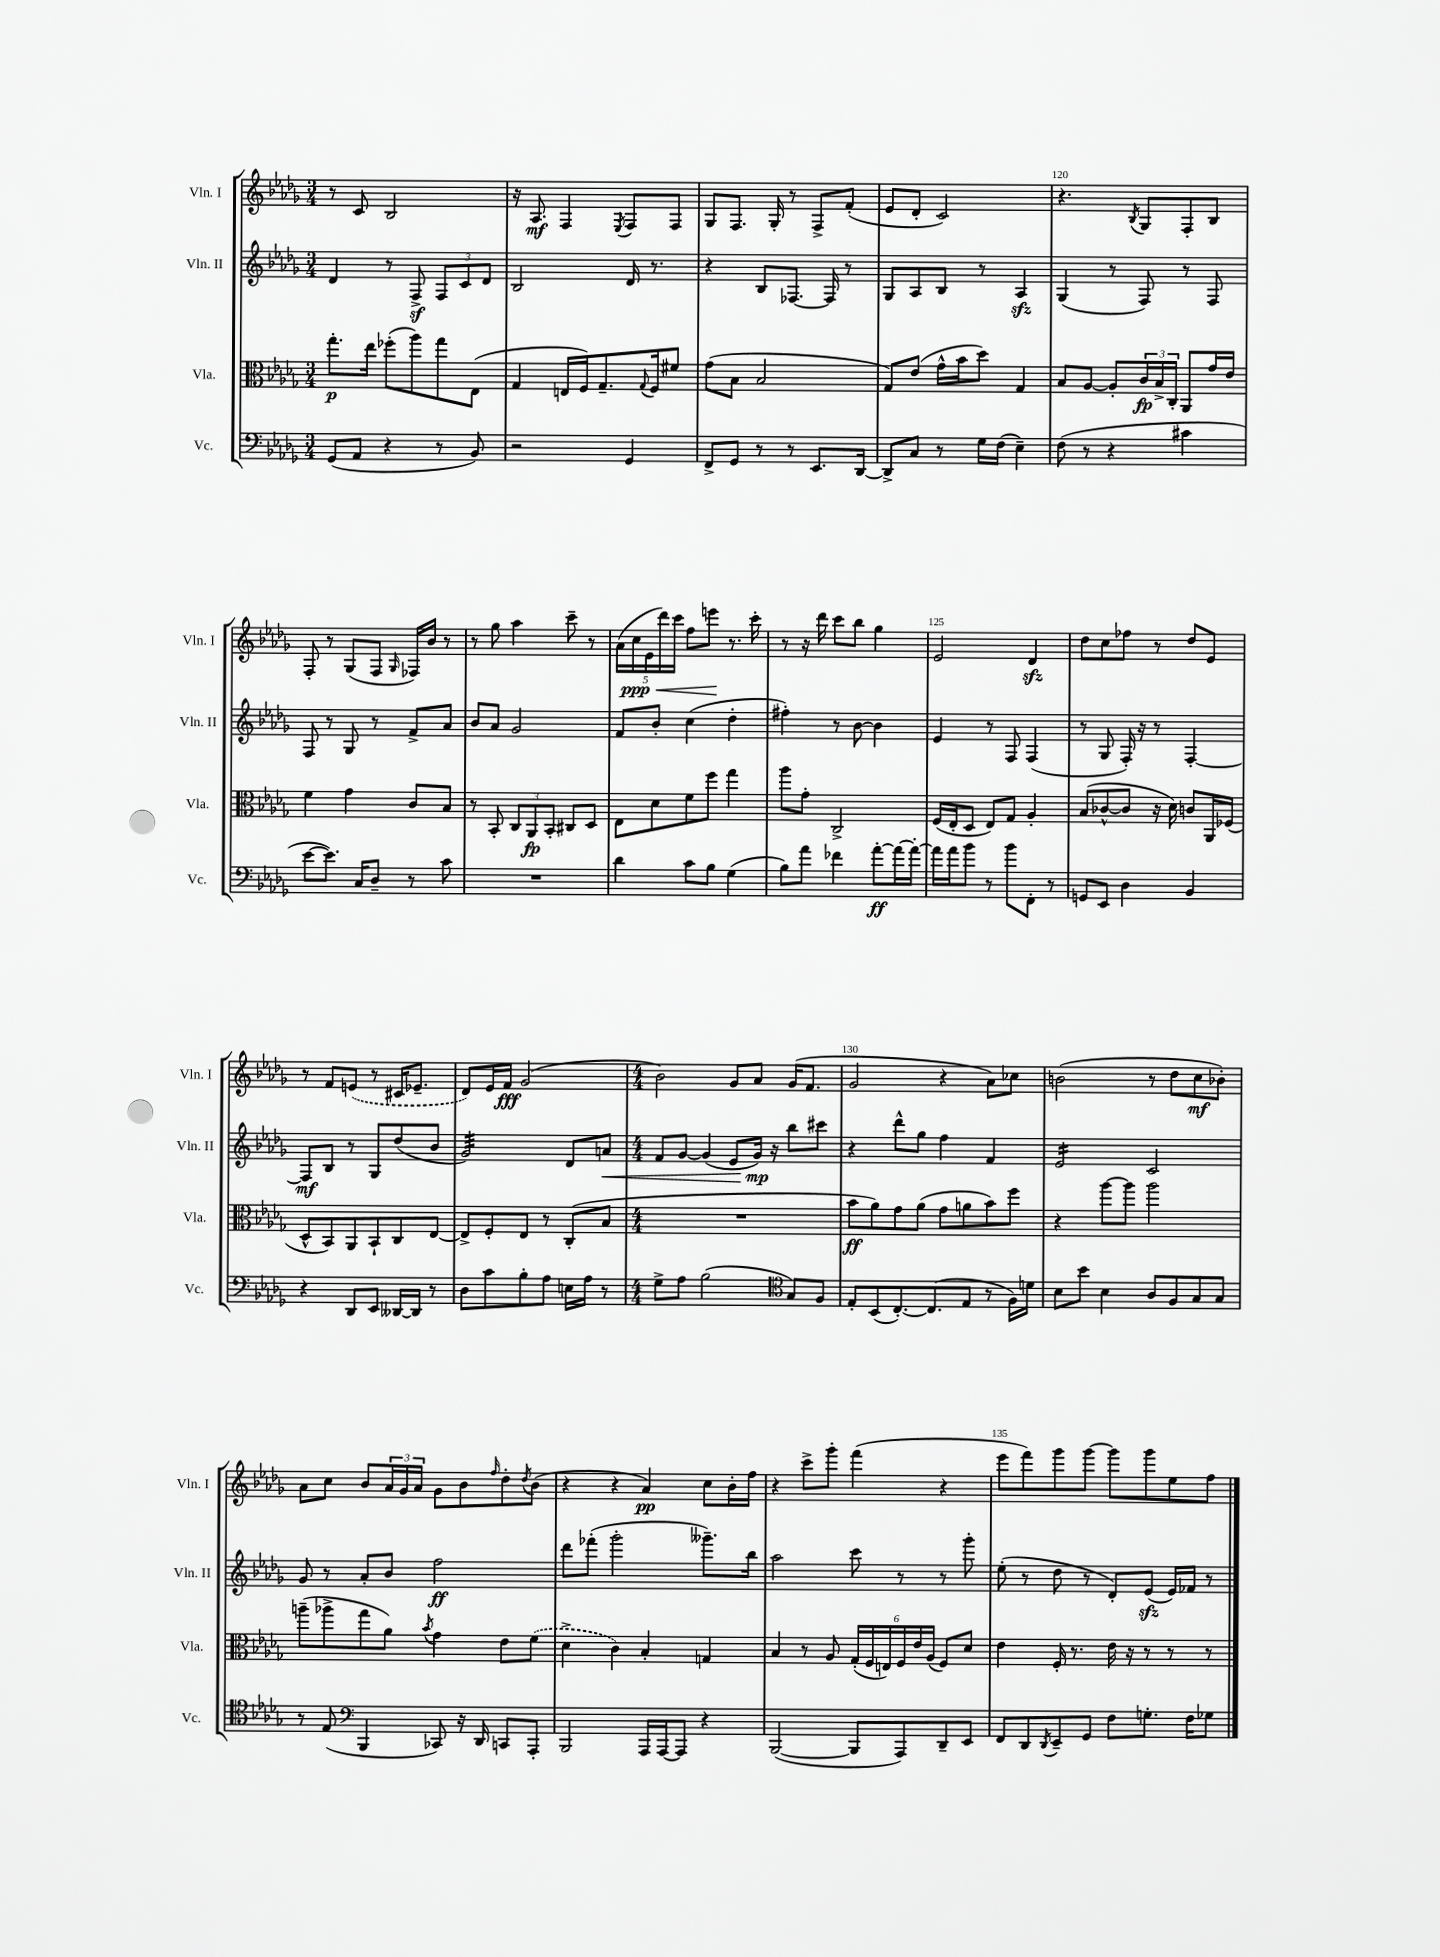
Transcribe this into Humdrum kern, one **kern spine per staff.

**kern	**kern	**kern	**kern
*staff4	*staff3	*staff2	*staff1
*clefF4	*clefC3	*clefG2	*clefG2
*k[b-e-a-d-g-]	*k[b-e-a-d-g-]	*k[b-e-a-d-g-]	*k[b-e-a-d-g-]
*M3/4	*M3/4	*M3/4	*M3/4
(8GG-	8.gg-'	4d-	8r
8AA-	.	.	8c
.	16ee-	.	.
4r	(8ff-'	8r	2B-
.	8aa-)	8F^	.
8r	8gg-	12F	.
.	.	12c	.
8BB-)	(8E-	.	.
.	.	12d-	.
=	=	=	=
2r	4G-	2B-	16r
.	.	.	8.A-
.	16E	.	4F
.	16F)	.	.
.	8.G-~	.	.
.	.	.	8qE-
4GG-	.	16d-	8F
.	8qqG-	.	.
.	16F	8.r	.
.	8f#	.	8F
=	=	=	=
8FF^	(8g-	4r	8G-
8GG-	8B-	.	8.F
8r	2B-	8B-	.
.	.	.	16G-'
8r	.	[8.F-	8r
8.EE-	.	.	8F^
.	.	16F-]	.
.	.	8r	(8f'
[16DD-	.	.	.
=	=	=	=
8DD-^]	8G-)	8G-	8e-
8C	(8e-	8A-	8d-'
8r	16g-^^	8B-	2c)
.	16b-	.	.
16G-	8dd-)	8r	.
(16F	.	.	.
4E-~)	4G-	4A-	.
=	=	=	=
(8F	8B-	(4G-	4.r
8r	[8A-	.	.
4r	8A-']	8r	.
.	.	.	8qB-
.	24c	8F)	8G-
.	24B-^	.	.
.	24C'	.	.
4c#	8AA-	8r	8F'
.	16g-	8F	8B-
.	16e-	.	.
=	=	=	=
[8e-	4f	8F	8F'
8.e-])	.	8r	8r
.	4g-	8G-	(8G-
16C	.	.	.
8D-~	.	8r	8F
.	.	.	16qqG-
8r	8c	8f^	16F-)
.	.	.	16b-
8c	8B-	8a-	8r
=	=	=	=
2.r	8r	8b-	8r
.	8BB-'	8a-	8gg-
.	12C	2g-	4aa-
.	12AA-	.	.
.	12BB-'	.	.
.	8C#	.	8ccc~
.	8D-	.	8r
=	=	=	=
4d-	8E-	8f	(20a-
.	.	.	20cc
.	.	.	20e-
.	8d-	8b-'	.
.	.	.	20ddd-)
.	.	.	20ccc
8c	8f	(4cc	8ff
8B-	8ff	.	8eee
(4G-	4gg-	4dd-'	8.r
.	.	.	16ccc'
=	=	=	=
8B-)	8aa-	4ff#')	8r
8a-	8g-'	.	16r
.	.	.	16ddd-
4f-	2C^	8r	8ccc
.	.	[8b-	8bb-
[8a-'	.	4b-]	4gg-
16a-_	.	.	.
16a-'_	.	.	.
=	=	=	=
16a-]	(16F	4e-	2e-
16a-	16E-'	.	.
8b-	8D-	.	.
8r	8E-)	8r	.
8b-	8G-	8F	.
8FF'	4A-'	(4F	4d-
8r	.	.	.
=	=	=	=
8GG	(8B-	8r	8dd-
8EE-	[8c-^^	8G-	8cc
4D-	8c-]	16F')	8ff-
.	.	16r	.
.	16r	8r	8r
.	16d-)	.	.
4BB-	8c	[4F'	8dd-
.	16AA-	.	8e-
.	(16F-	.	.
=	=	=	=
4r	8D-^^	8F]	8r
.	8BB-)	8B-	8f
8DD-	8AA-	8r	(8e
8EE-	8BB-`	8G-	8r
[16DD--	8C	(8dd-	16c#
16DD--]	.	.	8.e-~
8r	[8E-	8b-	.
=	=	=	=
8D-	8E-^]	2g-)	8d-)
8c	8F'	.	16e-
.	.	.	16f
8B-'	8E-	.	(2g-
8A-	8r	.	.
16E	(8C'	8d-	.
16A-	.	.	.
8r	8B-	8a	.
=	=	=	=
*M4/4	*M4/4	*M4/4	*M4/4
8G-^	1r	8f	2b-)
8A-	.	[8g-	.
(2B-	.	(4g-]	.
.	.	8e-	8g-
.	.	16g-)	8a-
.	.	16r	.
*clefC4	*	*	*
8G-)	.	8bb-	(16g-
.	.	.	8.f
8F	.	8ccc#	.
=	=	=	=
8E-'	8b-	4r	2g-
(8BB-	8a-)	.	.
[8.C')	8g-	8ddd-^^	.
.	(8a-	8gg-	.
(8.C]	.	.	.
.	8g-	4ff	4r
8E-	8a	.	.
8r	8b-)	4f	8a-)
16F)	8ff	.	8cc-
16d	.	.	.
=	=	=	=
8B-	4r	2e-	(2b
8b-	.	.	.
4B-	[8aa-	.	.
.	8aa-]	.	.
8A-	2aa-	2c	8r
8F	.	.	8dd-
8G-	.	.	8cc
8G-	.	.	8b-')
=	=	=	=
8r	(8aa~	8g-	8a-
(8E-	8aa-^	8r	8cc
*clefF4	*	*	*
4BBB-	8gg-	8a-'	8b-
.	8a-)	8b-	24a-
.	.	.	24g-
.	.	.	24a-
.	8qb-	.	.
8CC-)	4g-	2ff	8g-
16r	.	.	8b-
16DD-	.	.	.
.	.	.	16qqff
8CC	8e-	.	8dd-'
.	.	.	8qdd-
8AAA-'	(8f	.	(8b-
=	=	=	=
2BBB-	4d-^	8ddd-	4r
.	.	(8fff-'	.
.	4c)	2ggg-'	4r
16AAA-	4B-'	.	4a-)
[16AAA-	.	.	.
8AAA-]	.	.	.
4r	4G	8.ggg--~)	8cc
.	.	.	16b-'
.	.	16bb-	16ff
=	=	=	=
([2BBB-	4B-	2aa-	4r
.	8r	.	8ccc^
.	8A-	.	8ggg-'
8BBB-]	(24G-'	8ccc	(4fff
.	24F	.	.
.	24E)	.	.
8AAA-)	24F	8r	.
.	24e-	.	.
.	(24A-	.	.
8DD-~	8F)	8r	4r
8EE-	8d-	8ggg-'	.
=	=	=	=
8FF	4e-	(8ee-'	8eee-
8DD-	.	8r	8fff)
8qDD-	.	.	.
8EE-~	16F'	8dd-	8ggg-
.	8.r	.	.
8GG-	.	8r	[8ggg-
8F	16e-	8d-')	8ggg-]
.	16r	.	.
8.G'	8r	(8e-	8ggg-
.	8r	16e-)	8ee-
16F	.	16f-	.
8G-	8r	8r	8ff
==	==	==	==
*-	*-	*-	*-
